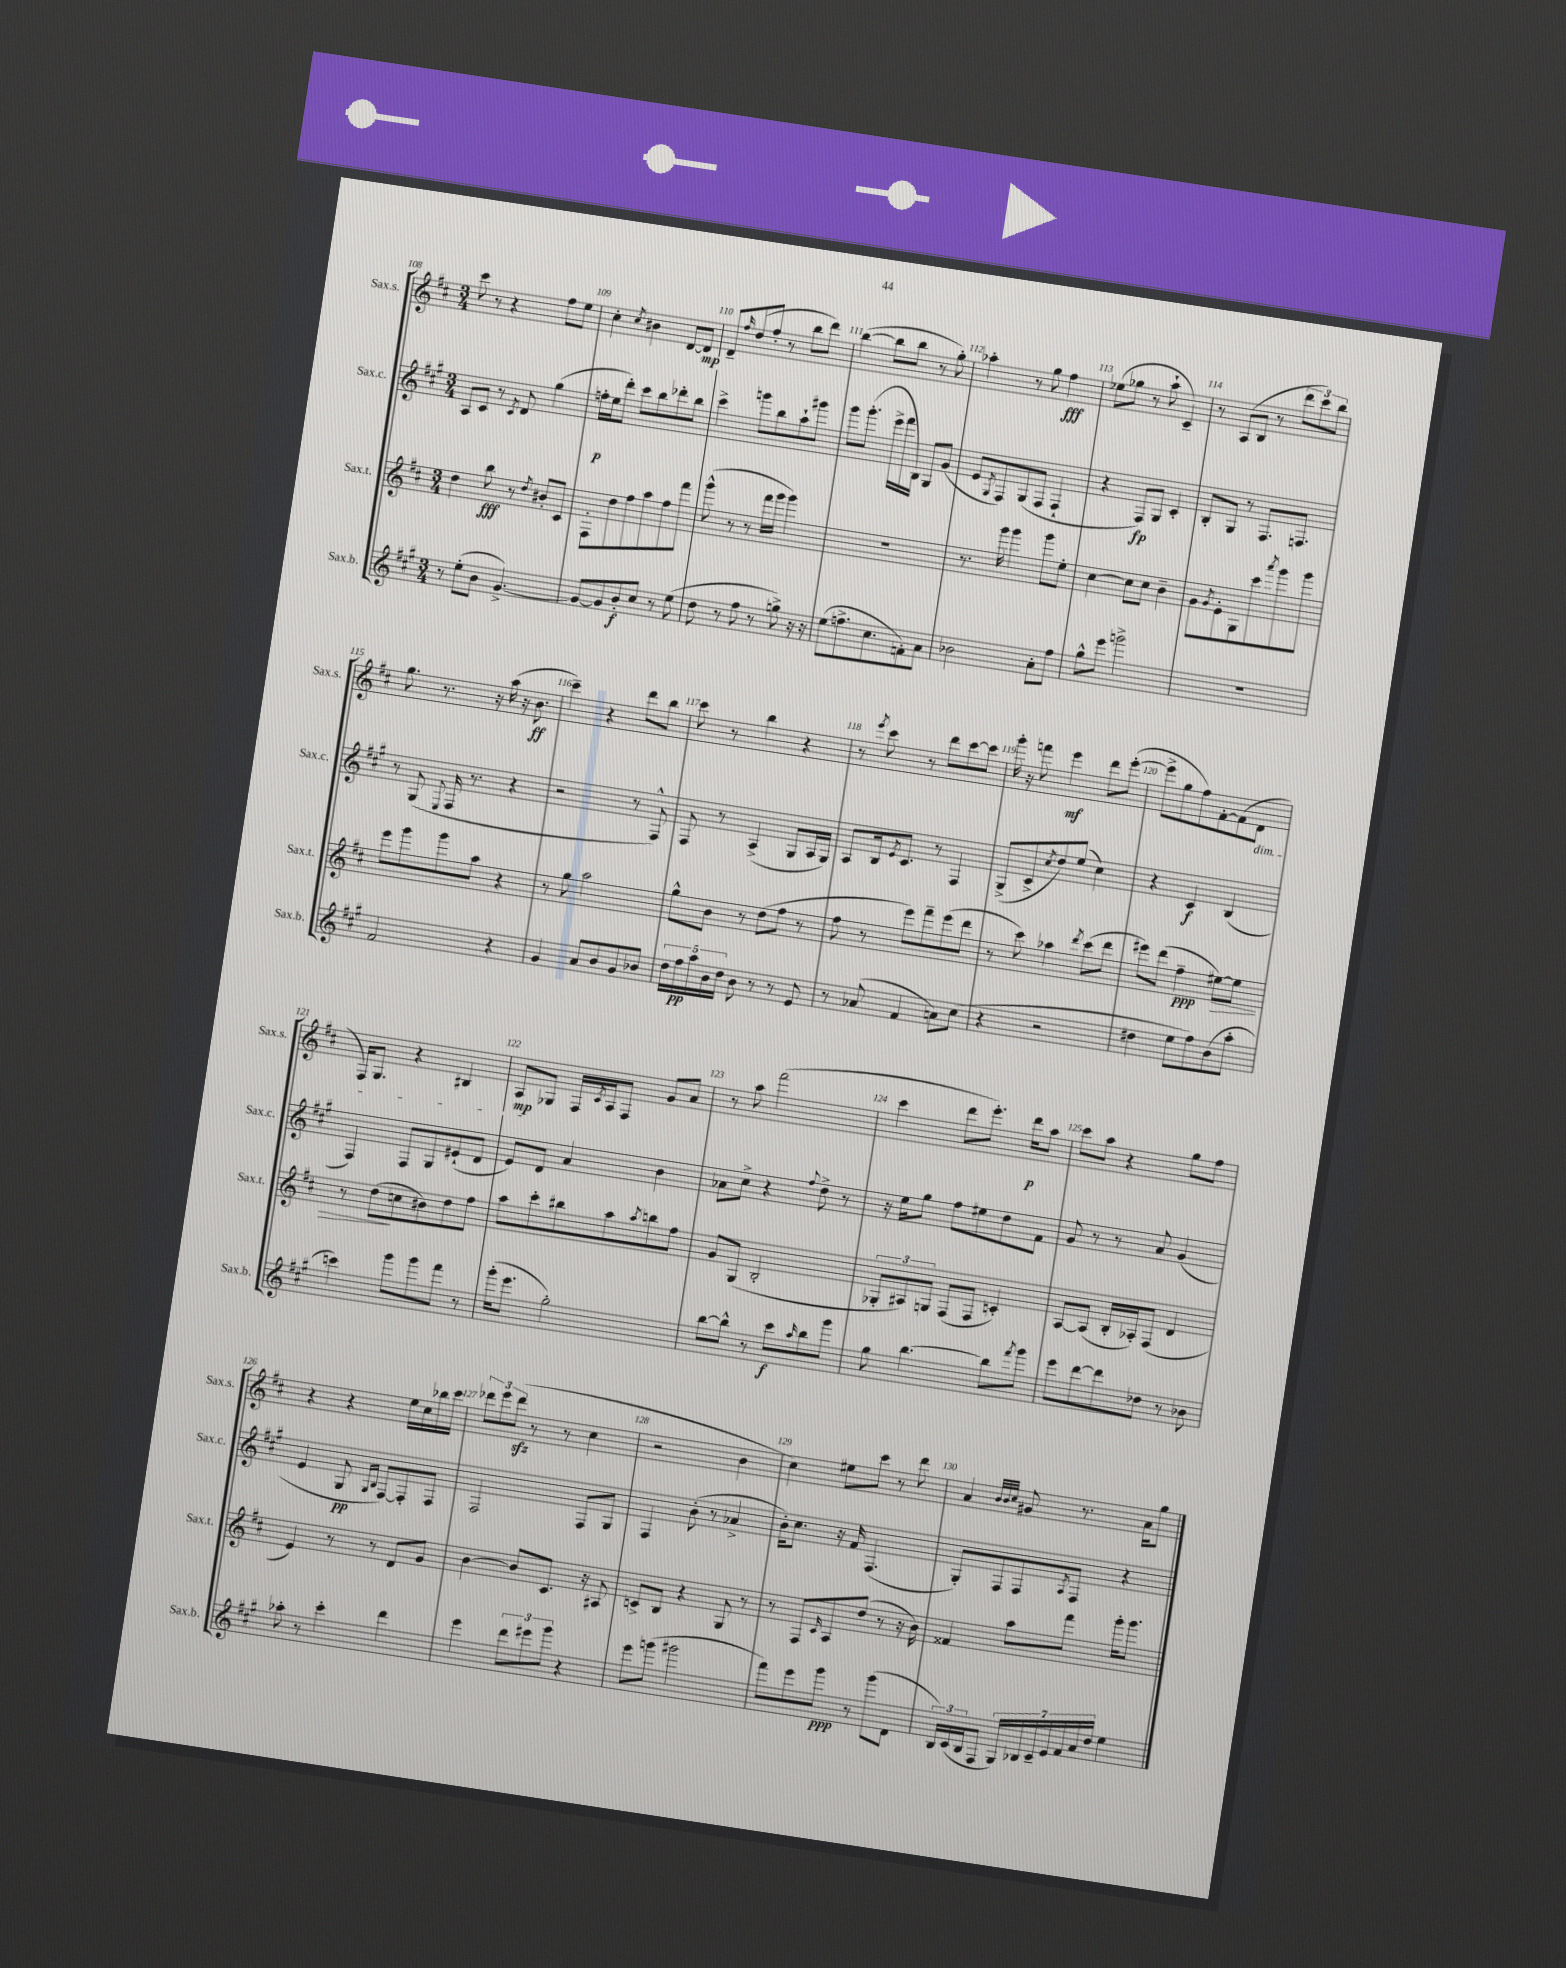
<<
\new StaffGroup <<
\new Staff = "s0" \with { instrumentName = "Sax.s." shortInstrumentName = "Sax.s." } {
    \clef treble \key d \major \numericTimeSignature \time 3/4
    cis'''8 r8 r4 fis''8 e''8 |
    cis''4-. \acciaccatura { cis''8 } bis'4 d'8~ d'8\mp |
    d'8-- \grace { fis''16 } d''8( fis''8-. r8 b''8 d'''8) |
    b''4~( b''8 b''8 r8 g''8-.) |
    aes''4-. r8 g''8 fis''4\fff |
    ees''8( ges''8 r8 a''8-! cis'4--) |
    r8 a8( b8 r8 \tuplet 3/2 { d'''8 cis'''8) b''8 } |
    g''8. r8. r16 a''16( r16 b'8.\ff |
    cis'''4--) r4 d'''8 b''8 |
    cis'''8 r8 b''4 r4 |
    r8 \acciaccatura { e'''8 } cis'''8 r8 d'''8 cis'''8~ cis'''8 |
    g'''16-. r16 f'''8 e'''4\mf d'''8 e'''8~-.( |
    e'''8-> g''8 fis''8) fis'8~-. fis'8( d'8\dim |
    fis16) g8. r4 bis4 |
    a8\mp\! ges8 fis16 \acciaccatura { cis'8 } a16 fis8 g'8 a'8 |
    r8 a''8 fis'''2( |
    cis'''4 d'''8 e'''8.-.) d'''16\p a''8 |
    cis'''8 a''8 r4 g''8 fis''8 |
    r4 r4 e''16 cis''16 bes''16 cis'''16 |
    \tuplet 3/2 { des'''8 e'''8 des'''8\sfz( } r8 r8 cis''4 |
    r2 b'4 |
    cis''4) eis''8 cis'''8 r8 d'''8 |
    a'4 \grace { b'32 b'32 cis''32 } gis'8 r8. a'16 g''8 \bar "|." |
}
\new Staff = "s1" \with { instrumentName = "Sax.c." shortInstrumentName = "Sax.c." } {
    \clef treble \key a \major \numericTimeSignature \time 3/4
    a8 cis'8 r8 \acciaccatura { cis'8 } d'8 gis''4( |
    f''16-.\p e''16 d'''8-.) cis'''8 b''8 des'''8-. b''8 |
    cis'''4-> g'''8 b''8 a''8-! gis'''8 |
    gis'''8 gis'''8.-.( e'''16-> fis'''16 b16) gis8 gis'8( |
    e'8 \acciaccatura { gis8 } fis8) gis8( fis8 fis4-! |
    r4 fis8\fp) gis8 cis'4-. |
    b8-. gis8 r8 fis8. f8. |
    r8 gis8( \appoggiatura { e8 } fis16 r8. r4 |
    r2 r8 fis8-^) |
    fis8 r8 a4->( gis8 a16 gis16) |
    a8 b16 \acciaccatura { e'8 } cis'8. r8 fis4 |
    gis8->( cis'8-> \acciaccatura { cis''8 } d''8) e''8( cis''4) |
    r4 cis'4\f b4( |
    fis4) fis8 gis8 eis'8-!( d'8 |
    e'8) d'8 a'4 b'4 |
    aes'8 cis''8-> r4 \appoggiatura { fis''8 } d''8-> r8 |
    r16 e''16 gis''8 fis''8 eis''8 d''8 fis'8 |
    gis'8 r8 r8 a'8 gis'4( |
    e'4 gis8\pp \grace { gis16 b16 } fis8~) fis8-. fis8 |
    fis2 fis8 gis8 |
    fis4 b'8-.( r8 aes'4-> |
    b'16-.) cis''8. r16 fis'16 fis4.( |
    gis8-.) fis8 fis8 \acciaccatura { a8 } fis8 r4 \bar "|." |
}
\new Staff = "s2" \with { instrumentName = "Sax.t." shortInstrumentName = "Sax.t." } {
    \clef treble \key d \major \numericTimeSignature \time 3/4
    d''4 b''8\fff r8 \acciaccatura { d''8 } bis'8-. cis'8 |
    fis8-. d''8 fis''8 a''8 fis''8 fis'''8 |
    g'''8-^( r8 r8 fis'''16 g'''16 g'''4) |
    R2. |
    r8. g'''16 g'''4 g'''8 e''8-. |
    cis''4~ cis''8 cis''8 b'4-- |
    g'8 \acciaccatura { g'8 } e'8-. g8 cis'''8 \acciaccatura { a'''8 } g'''8 g'''8 |
    e'''8 g'''8 g'''8 a''8 r4 |
    r8 g''8 a''2 |
    g''8-^ b'8 r8 d''8( fis''8 r8 |
    fis''8 r8 e'''8) fis'''8-- e'''8( d'''8 |
    r8 cis'''8) aes''4 \acciaccatura { d'''8 } cis'''8( d'''8 |
    eis'''8) d'''8( fis''4--\ppp eis''8~\>) eis''8 |
    r8 d''8\!( c''8 bis'8) d''8 fis''8 |
    a''8 cis'''8-. bis''8 a''8 \acciaccatura { a''8 } b''8 fis''8 |
    g'8 g8( b2-. |
    \tuplet 3/2 { ges8-. ais8) g8 } fis8( fis8 c'4-.) |
    a8~ a8( b16-. aes16-.) fis8( d'4 |
    e'4) r8 r8 d'8 g'8 |
    b'4~ b'8 cis'8. r16 ais8 |
    c'8-> b8 r4 g8 r8 |
    r8 fis8 \grace { cis'16 } a8 d''8( r8 r16 b'16) |
    fisis'4 a''8 fis'''8 g'''16-. g'''8. \bar "|." |
}
\new Staff = "s3" \with { instrumentName = "Sax.b." shortInstrumentName = "Sax.b." } {
    \clef treble \key a \major \numericTimeSignature \time 3/4
    r8 e''8-.( b'8 gis'4.~->) |
    gis'8~ gis'8 b'8-.\f cis''8 r8 e''8( |
    d''8 r8 fis''8 r8 g''8->) r16 r16 |
    e''8( f''8.-> cis''8. f'8-.) a'8 |
    bes'2 a'8-. fis''8 |
    gis''8-^ e'''8 g'''2-> |
    R2. |
    fis'2 r4 |
    gis'4 a'8 b'8 gis'8 bes'8 |
    \tuplet 5/4 { d''16 fis''16\pp a''16 b'16 d''16 } b'8 r8 r8 e'8 |
    r8 aes'8( fis'4 a'8) cis''8( |
    r4 r2 |
    dis''4 e''8 fis''8) b'8( a''8-. |
    c'''4) gis'''8 gis'''8 fis'''8 r8 |
    gis'''16-.( e'''8. gis''2-.) |
    b''8~ b''8-^ r8 cis'''8\f \grace { a''16 } b''8 gis'''8 |
    gis''8 b''4.~ b''8 \acciaccatura { fis'''8 } gis'''8 |
    e'''8 d'''8~ d'''8 des''8 r8 bes'8 |
    aes''8-. r8 cis'''4-. d'''4 |
    e'''4 \tuplet 3/2 { d'''8 eis'''8 gis'''8 } r4 |
    e'''8 g'''8( gis'''2 |
    fis'''8) e'''8 gis'''8\ppp r8 gis'''8( d'8 |
    \tuplet 3/2 { b16) cis'16( b16 } fis8 \tuplet 7/4 { gis16) bes16 cis'16-- e'16 fis'16 a'16 d''16 } e''4 \bar "|." |
}
>>
>>
\layout { \context { \Score currentBarNumber = #108 \override BarNumber.break-visibility = ##(#f #t #t) barNumberVisibility = #all-bar-numbers-visible } }
